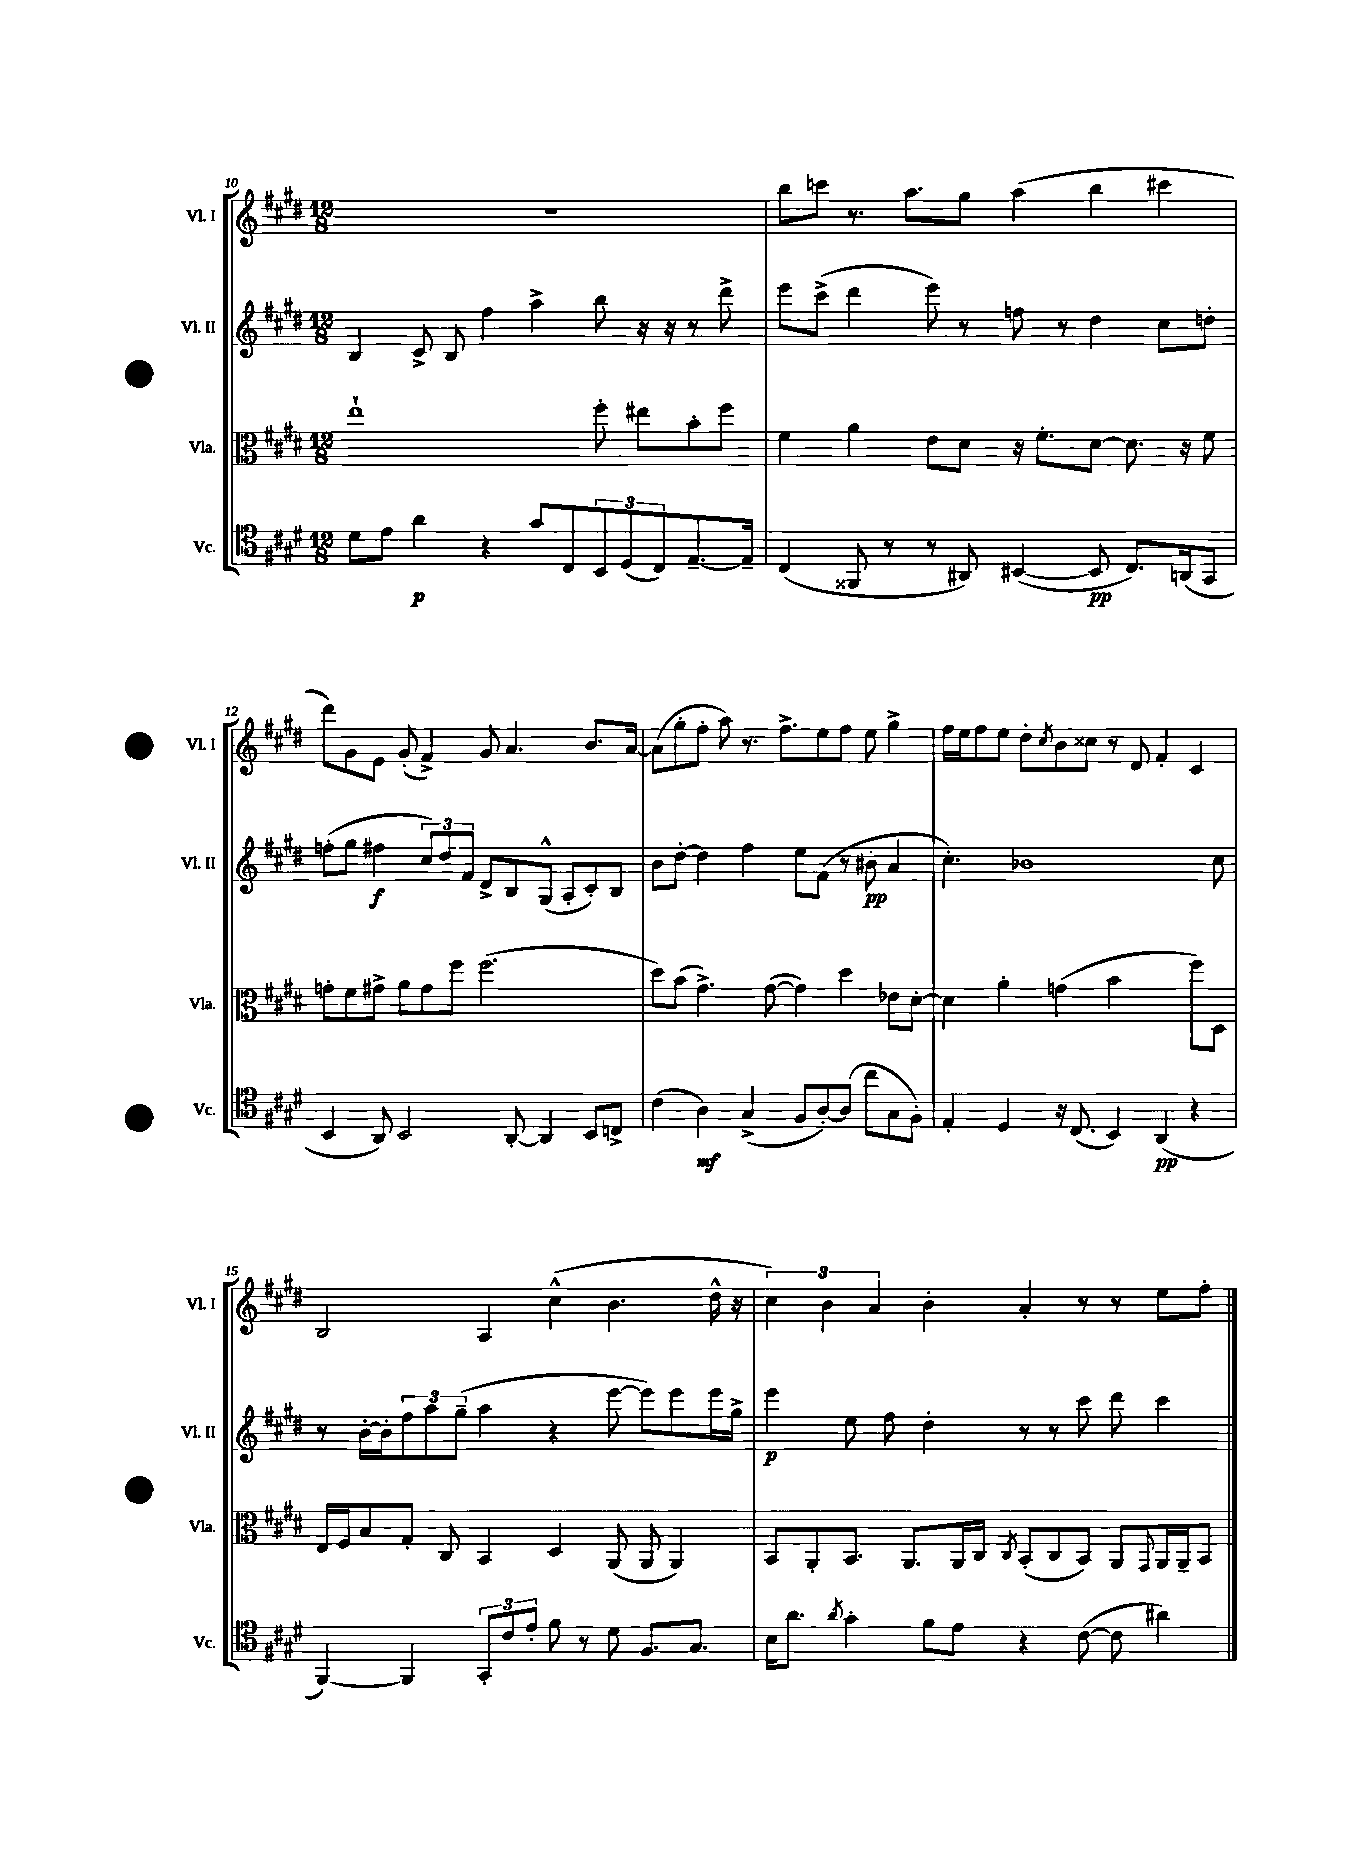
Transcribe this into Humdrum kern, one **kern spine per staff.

**kern	**kern	**kern	**kern
*staff4	*staff3	*staff2	*staff1
*clefC4	*clefC3	*clefG2	*clefG2
*k[f#c#g#d#]	*k[f#c#g#d#]	*k[f#c#g#d#]	*k[f#c#g#d#]
*M12/8	*M12/8	*M12/8	*M12/8
8d#\L	1ee`	4B/	1.r
8e\J	.	.	.
4a\	.	8c#^/	.
.	.	8B/	.
4r	.	4ff#\	.
8g#/L	.	4aa^\	.
8C#/	.	.	.
12BB/	8ff#'\	8bb\	.
(12D#/	.	.	.
.	8ee#\L	16r	.
12C#/)	.	.	.
.	.	16r	.
[8.E~/	8b'\	8r	.
.	8ff#\J	8ddd#^\	.
16E~/]Jk	.	.	.
=	=	=	=
(4C#/	4f#\	8eee\L	8bb\L
.	.	(8ccc#^\J	8ccc\J
8FF##/	4a\	4ddd#\	8.r
8r	.	.	.
.	.	.	8.aa\L
8r	8e\L	8eee\)	.
8AA#/)	8d#\J	8r	8gg#\J
([4BB#/	16r	8ff\	(4aa\
.	8.f#'\L	.	.
.	.	8r	.
8BB#/]	[8d#\J	4dd#\	4bb\
8.C#/L)	8.d#\]	.	.
.	.	8cc#\L	4ccc#\
(16AA/k	16r	.	.
8GG#/J	8f#\	8dd'\J	.
=	=	=	=
4BB/	8g'\L	(8ff'\L	8ddd#\L)
.	8f#\	8gg#\J	8g#\
8AA/)	8g#^\J	4ff#\	8e\J
2BB/	8a\L	.	(8g#'/
.	8g#\	12cc#/L)	4f#^/)
.	.	12dd#/	.
.	8ff#\J	.	.
.	.	12f#/J	.
.	(2.ff#\	8d#^/L	8g#/
[8AA'/	.	8B/	4.a/
4AA/]	.	(8G#^^/J	.
.	.	8A'/L	.
8BB/L	.	8c#'/)	8.b/L
8C^/J	.	8B/J	.
.	.	.	[16a/Jk
=	=	=	=
(4c#\	8dd#\L)	8b\L	(8a\]L
.	(8b\J	[8dd#'\J	8gg#'\
4A\)	4.g#^\)	4dd#\]	8ff#'\J
.	.	.	8aa\)
(4G#^/	.	4ff#\	8.r
.	([8g#\	.	.
.	.	.	8.ff#^\L
8F#/L	4g#\])	8ee\L	.
[8A'/)	.	(8f#\J	8ee\
(8A/]J	4dd#\	8r	8ff#\J
8cc#\L	.	8b#'\	8ee\
8G#\	8e-\L	4a/	4gg#^\
8F#'\J)	[8d#'\J	.	.
=	=	=	=
4E'/	4d#\]	4.cc#'\)	16ff#\LL
.	.	.	16ee\J
.	.	.	8ff#\
4D#/	4a'\	.	8ee\J
.	.	1b-	8dd#'\L
.	.	.	8qcc#/
16r	(4g\	.	8b\
(8.C#/	.	.	.
.	.	.	8cc##\J
4BB/)	2b\	.	8r
.	.	.	8d#/
(4AA/	.	.	4f#'/
4r	8ff#\L)	.	4c#/
.	8D#\J	8cc#\	.
=	=	=	=
[4FF#/)	16E/LL	8r	2B/
.	16F#/J	.	.
.	8B/	[16b'\LL	.
.	.	16b'\]J	.
4FF#/]	8G#'/J	12ff#\	.
.	.	12aa\	.
.	8C#/	.	.
.	.	(12gg#~\J	.
12GG#'/L	4BB/	4aa\	4A/
12c#/	.	.	.
12e'/J	.	.	.
8f#\	4D#/	4r	(4cc#^^\
8r	.	.	.
8d#\	(8AA/	[8eee\	4.b\
8.F#/L	8AA/	8eee\]L)	.
.	4AA/)	8eee\	.
8.G#/J	.	.	.
.	.	16eee\L	16dd#^^\
.	.	16gg#^\JJ	16r
=	=	=	=
16B\LK	8BB/L	4eee\	6cc#\)
8.a\J	.	.	.
.	8AA'/	.	.
.	.	.	6b\
8qa/	.	.	.
4g#'\	8.BB/J	8ee\	.
.	.	.	6a/
.	.	8ff#\	.
.	8.AA/L	.	.
8f#\L	.	4dd#'\	4b'\
8e\J	16AA/L	.	.
.	16C#/JJ	.	.
.	8qC#/	.	.
4r	(8BB'/L	8r	4a'/
.	8C#/	8r	.
([8c#\	8BB/J)	8ccc#\	8r
8c#\]	8AA/L	8ddd#\	8r
.	8qqGG#/	.	.
4a#\)	16AA/L	4ccc#\	8ee\L
.	16AA~/J	.	.
.	8BB/J	.	8ff#'\J
==	==	==	==
*-	*-	*-	*-
